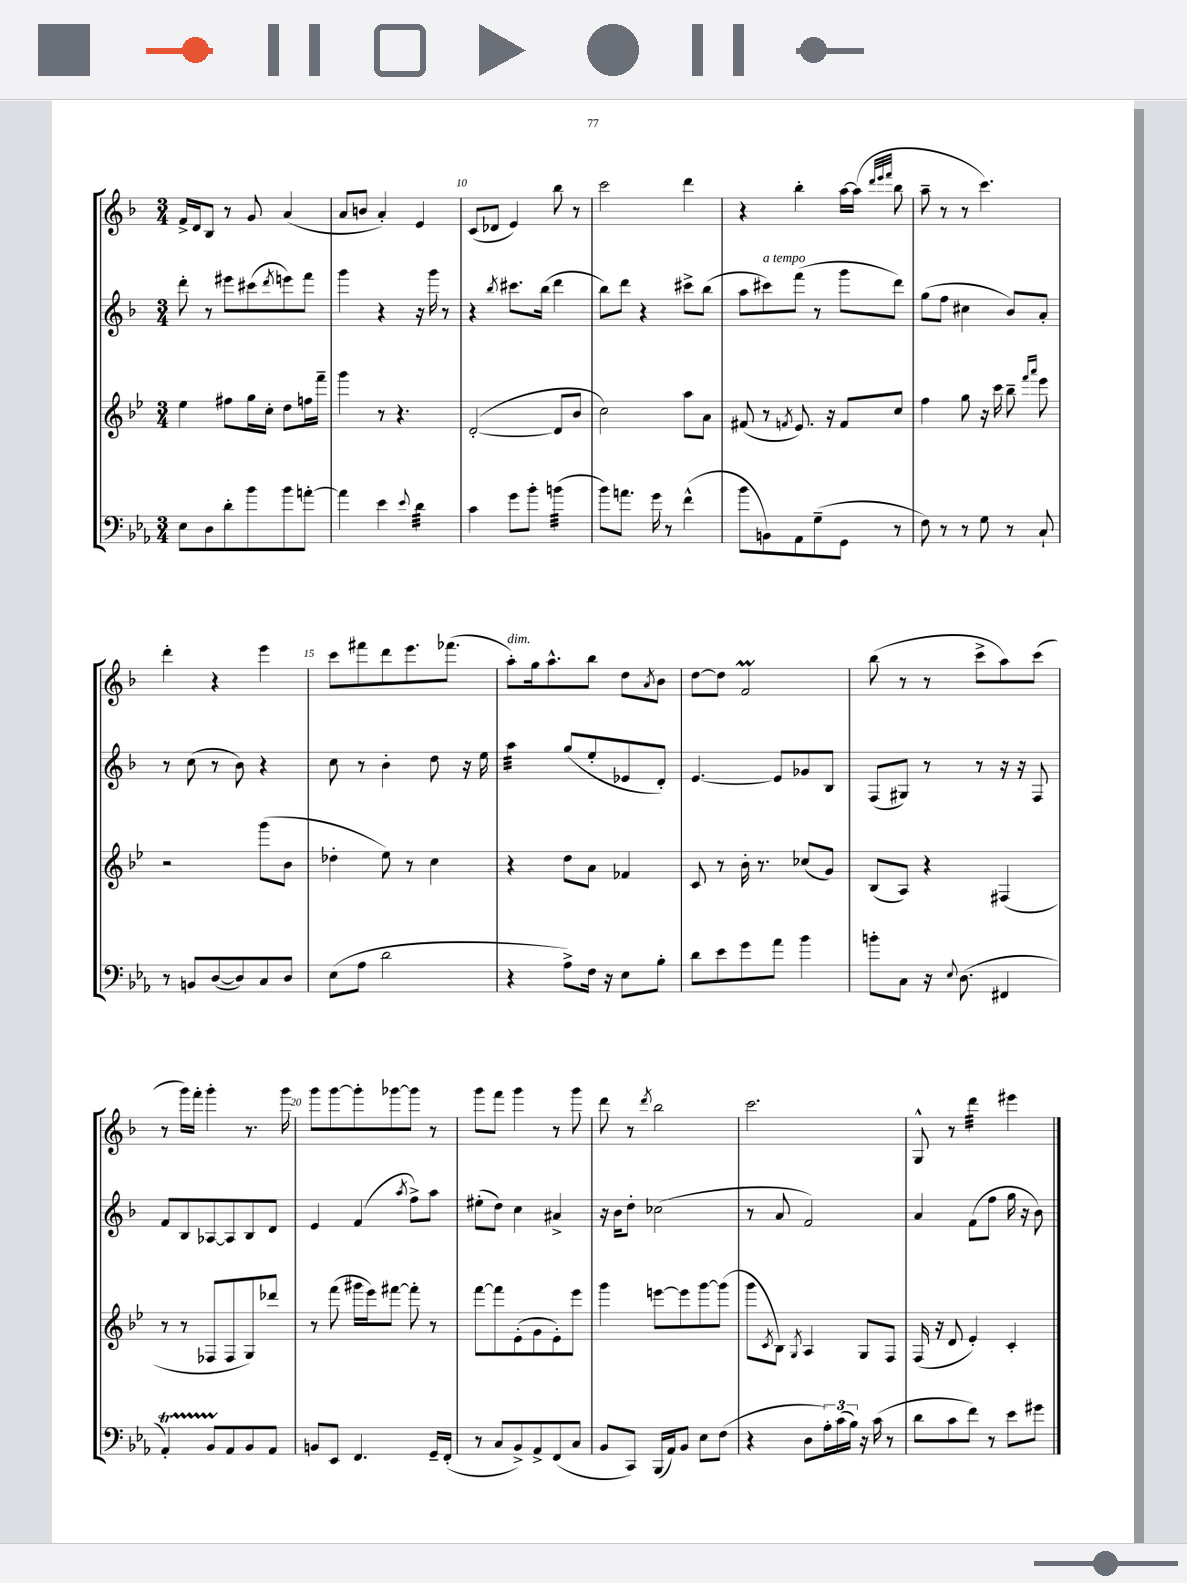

**kern	**kern	**kern	**kern
*staff4	*staff3	*staff2	*staff1
*clefF4	*clefG2	*clefG2	*clefG2
*k[b-e-a-]	*k[b-e-]	*k[b-]	*k[b-]
*M3/4	*M3/4	*M3/4	*M3/4
8E-\L	4ee-\	8ddd'\	16f^/LL
.	.	.	16d/J
8D\	.	8r	8B-/J
8d'\	8ff#\L	8eee#\L	8r
8b-\	16gg\L	(8ccc#\	8g/
.	16cc'\JJ	.	.
.	.	8qddd/	.
8b-\	8dd\L	8eee\)	(4a/
[8a'\J	16ff\L	8fff\J	.
.	16fff~\JJ	.	.
=	=	=	=
4a\]	4ggg\	4ggg\	8a/L
.	.	.	8b/J
4e-\	8r	4r	4a'/)
.	4.r	.	.
8qqe-/	.	.	.
4d\	.	16r	4e/
.	.	16ggg\	.
.	.	8r	.
=	=	=	=
4c\	([2d'/	4r	(8c/L
.	.	.	8d-/J
.	.	8qbb-/	.
8g\L	.	8.ccc#\L	4e/)
8b-'\J	.	.	.
.	.	(16bb-\Jk	.
(4b\	8d/]L	4ddd\	8bb-\
.	8b-/J	.	8r
=	=	=	=
8b-\L)	2cc\)	8bb-\L)	2ccc\
8.a\J	.	8ddd\J	.
.	.	4r	.
16g\	.	.	.
8r	.	.	.
(4f^^\	8aa\L	8ccc#^\L	4ddd\
.	8a\J	(8bb-\J	.
=	=	=	=
8b-\L	(8f#/	8aa\L	4r
8BB\)	8r	8ccc#\)	.
.	8qf/	.	.
8AA-\	8.e-/)	(8fff\J	4bb-'\
(8G~\	.	8r	.
.	16r	.	.
8GG\J	8f/L	8ggg\L	[16aa\LL
.	.	.	(16aa\]JJ
.	.	.	32qqddd/LLL
.	.	.	32qqeee/
.	.	.	32qqfff/JJJ
8r	8cc/J	8ddd\J)	8bb-\
=	=	=	=
8F\)	4ff\	(8gg\L	8aa~\
8r	.	8ff\J	8r
8r	8gg\	4cc#\	8r
8G\	16r	.	4.ccc\)
.	16ccc\	.	.
8r	8bb-~\	8b-/L)	.
.	16qqfff/LL	.	.
.	16qqaaa/JJ	.	.
8C`/	8eee-\	8a'/J	.
=	=	=	=
8r	2r	8r	4ddd'\
8BB/L	.	(8cc\	.
([8D/	.	8r	4r
8D/])	.	8b-\)	.
8C/	(8ggg\L	4r	4eee\
8D/J	8b-\J	.	.
=	=	=	=
(8E-\L	4dd-'\	8cc\	8ccc\L
8A-\J	.	8r	8fff#\
2d\	8ee-\)	4b-'\	8ddd\
.	8r	.	8.eee\
.	4cc\	8dd\	.
.	.	.	(8.fff-\J
.	.	16r	.
.	.	16ee\	.
=	=	=	=
4r	4r	4aa\	8aa'\L)
.	.	.	16gg\k
.	.	.	8.aa^^\
8A-^\L)	8dd\L	(8gg/L	.
16F\Jk	8a\J	8ee'/	8bb-\J
16r	.	.	.
8E-\L	4f-/	8e-/	8dd\L
.	.	.	8qa/
8B-'\J	.	8d'/J)	8b-\J
=	=	=	=
8d\L	8c/	[4.e/	[8dd\L
8e-\	8r	.	8dd\]J
8g\	16b-'\	.	2f/
.	8.r	.	.
8a-\J	.	8e/]L	.
4b-\	(8cc-/L	8g-/	.
.	8g/J)	8B-/J	.
=	=	=	=
8b'\L	(8B-/L	(8F/L	(8bb-\
8C\J	8A/J)	8G#/J)	8r
16r	4r	8r	8r
8qqE-/	.	.	.
(8.D\	.	.	.
.	.	8r	8ccc^\L
4FF#/	(4F#/	16r	8aa\)
.	.	16r	.
.	.	8F/	(8ccc\J
=	=	=	=
4AA-'/)	8r	8f/L	8r
.	8r	8B-/	16ggg\LL)
.	.	.	16fff'\JJ
8BB-/L	8F-/L	[8A-/	4ggg'\
8AA-/	8F-/	8A-/]	.
8BB-/	8G/)	8B-/	8.r
8AA-/J	8ddd-/J	8d/J	.
.	.	.	16ggg\
=	=	=	=
8BB/L	8r	4e/	8ggg\L
8EE-/J	(8fff\	.	[8ggg\
4.FF/	16ggg#\LL	(4f/	8ggg'\]
.	16eee-\J)	.	.
.	[8fff#\J	.	[8ggg-\
.	.	8qaa/	.
.	8fff#'\]	8ff^\L)	8ggg-\]J
16GG~/LL	8r	8aa\J	8r
(16FF'/JJ	.	.	.
=	=	=	=
8r	[8fff\L	(8ee#'\L	8ggg\L
8C/L	8fff\]	8dd\J)	8fff\J
8BB-^/)	(8e-'\	4cc\	4ggg\
8AA-^/	8g\	.	.
(8FF/	8e-'\)	4a#^/	8r
8C/J	8eee-\J	.	8ggg\
=	=	=	=
8BB-/L	4ggg\	16r	8ddd\
.	.	16b-\LK	.
8CC/J)	.	8dd'\J	8r
.	.	.	8qddd/
(16BBB-/LL	[8eee\L	(2cc-\	2bb-\
16AA-/J)	.	.	.
8BB-/J	8eee\]	.	.
8E-\L	[8ggg\	.	.
(8F\J	(8ggg\]J	.	.
=	=	=	=
4r	8ggg\L	8r	2.ccc\
.	8qc/	.	.
.	8B-\J)	8a/	.
.	8qG/	.	.
8D\L	4A/	2f/)	.
24A-'\L)	.	.	.
(24c\	.	.	.
24B-\JJ)	.	.	.
16r	8G/L	.	.
(16c\	.	.	.
8r	8F/J	.	.
=	=	=	=
8d\L	(16F/	4a/	8G^^/
.	16r	.	.
8c\	8d/	.	8r
8f\J)	4e-'/)	(8f\L	4ddd\
8r	.	8ff\J	.
8e-\L	4c'/	16gg\	4eee#\
.	.	16r	.
8g#\J	.	8b-\)	.
==	==	==	==
*-	*-	*-	*-
